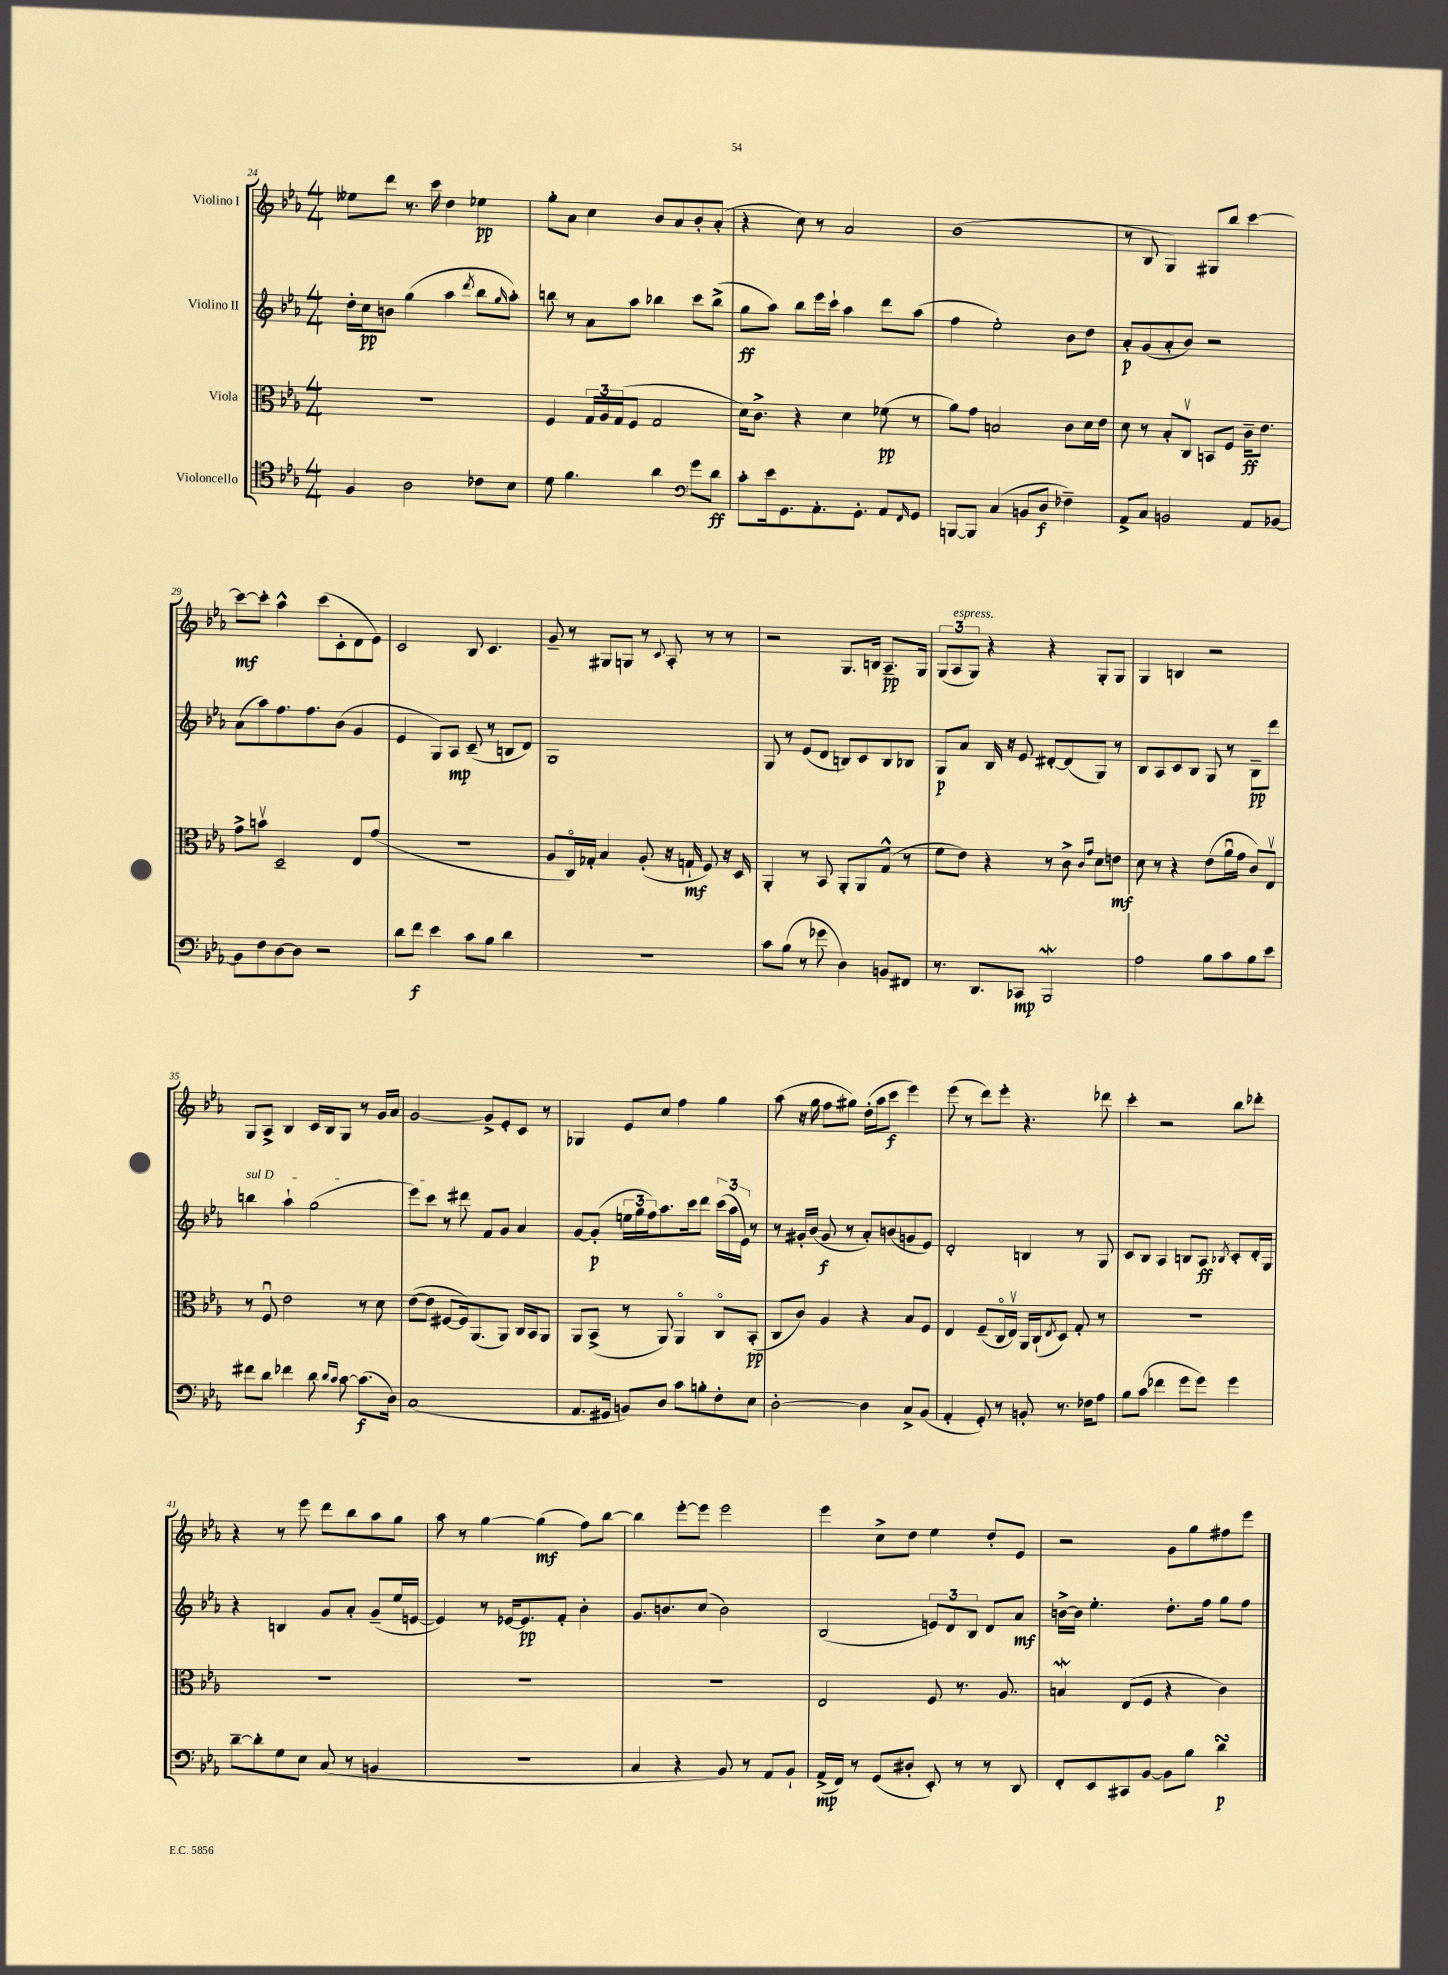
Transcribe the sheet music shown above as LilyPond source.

<<
\new StaffGroup <<
\new Staff = "s0" \with { instrumentName = "Violino I" } {
    \clef treble \key ees \major \numericTimeSignature \time 4/4
    eeses''8 d'''8 r8. c'''16 d''4 ees''4\pp |
    g''8-. aes'8 c''4 bes'8 aes'8 bes'8-. aes'8-.( |
    r4 c''8) r8 aes'2 |
    bes'1( |
    r8 bes8 g4) gis8 bes''8 c'''4~ |
    c'''8~\mf c'''8-. aes''4-^ c'''8( c'8-. d'8 ees'8) |
    c'2 bes8 c'4. |
    g'8-- r8 gis8 g8 r8 \appoggiatura { c'8 } aes8-. r8 r8 |
    r2 g8. b16 aes8.--\pp g16 |
    \tuplet 3/2 { g8( aes8^\markup { \italic "espress." } g8) } r4 r4 g8-. g8 |
    g4 b4 r2 |
    g8 aes8-> bes4 c'16 bes16 g8 r8 g'16 aes'16 |
    g'2~ g'8-> ees'8-. c'8 r8 |
    ges4 ees'8 c''8 f''4 g''4 |
    aes''8( r16 g''16 f''8 gis''8) d''16-.( aes''16 c'''8\f ees'''4) |
    ees'''8( r8 d'''8) ees'''8-. r4. des'''8 |
    c'''4-. r2 bes''8 des'''8-. |
    r4 r8 ees'''8 d'''8 bes''8 aes''8 g''8 |
    aes''8 r8 g''4~ g''4\mf( f''8) bes''8~ |
    bes''4 ees'''8~-. ees'''8 ees'''2 |
    ees'''4 c''8-> d''8 ees''4 d''8-. ees'8 |
    r2 g'8 g''8 fis''8 ees'''8 \bar "|." |
}
\new Staff = "s1" \with { instrumentName = "Violino II" } {
    \clef treble \key ees \major \numericTimeSignature \time 4/4
    d''16-. c''16\pp b'8 g''4( aes''4 \acciaccatura { d'''8 } bes''8 \grace { g''16 } aes''8-.) |
    b''8 r8 aes'8 aes''8 bes''4 c'''8 bes''8->( |
    g''8\ff aes''8) bes''8 ees'''16 c'''16-! aes''4 d'''8 aes''8( |
    f''4 ees''2-.) bes'8 d''8 |
    aes'8-.\p g'8( aes'8-. bes'8) r2 |
    aes'8( aes''8) f''8. f''8. bes'8( g'4 |
    ees'4 g8) aes8\mp c'8--( r8 b8 d'8) |
    g1 |
    g8 r8 ees'8( d'8 b8) c'8 b8 bes8 |
    g8\p aes'8 bes16 r16 ees'8 dis'8~-. dis'8( g8) r8 |
    bes8 aes8 c'8 bes8 g8 r8 bes8--\pp d'''8 |
    \once \override TextSpanner.bound-details.left.text = \markup { \italic "sul D" } b''4\startTextSpan aes''4-! g''2( |
    ees'''8) c'''8\stopTextSpan r8 dis'''8 f'8 g'8 aes'4 |
    g'8~ g'8-.\p( \tuplet 3/2 { e''16 g''16 f''16) } aes''8. c'''16 d'''8 \tuplet 3/2 { c'''16( aes''16 ees'16) } r8 |
    r8 gis'16-. bes'16( gis'8\f r8 aes'8-.) b'8( g'8 ees'8) |
    d'2-. b4 r8 g8 |
    c'8 bes8 aes4 b8 aes8\ff \acciaccatura { bes8 } c'8-. d'16-. g16 |
    r4 b4 g'8 aes'8-. g'8--( ees''16 e'16~ |
    e'4) r8 ees'16~ ees'8.\pp f'8-. bes'4-. |
    g'8. b'8. c''8( b'2) |
    bes2( \tuplet 3/2 { e'8) d'8 bes8 } d'8 aes'8\mf |
    b'16~-> b'16 ees''4.-. d''8.-. f''16 g''8 f''8 \bar "|." |
}
\new Staff = "s2" \with { instrumentName = "Viola" } {
    \clef alto \key ees \major \numericTimeSignature \time 4/4
    R1 |
    f4 \tuplet 3/2 { g16 aes16 g16( } f8 g2 |
    d'16) c'8.-> r4 d'4 fes'8\pp( r8 |
    aes'8) g'8 b2 c'8 d'16 ees'16 |
    d'8 r8 bes8-. c8\upbow b,8 f8 c'16--\ff ees'8. |
    g'8-> b'8\upbow d2-- ees8 g'8( |
    R1 |
    aes8 c16\flageolet) ges16-. bes4 aes8-.( r16 g16-!\mf f8) r16 d16 |
    aes,4-. r8 bes,8 aes,8-. aes,8 g8-^( r8 |
    f'8 ees'8) r4 r8 c'8-> \grace { c'16 g'16 } d'8 e'8\mf |
    d'8 r8 r4 ees'8( aes'16\downbow g'16 c'8) ees8\upbow |
    r8 f8\downbow ees'2 r8 d'8 |
    ees'8~( ees'8 fis8~ fis16) aes,8.( aes,8) c16 bes,16 aes,8 |
    aes,8 bes,8->( r8 aes,8) aes,4\flageolet c8\flageolet bes,8-.\pp( |
    c8 c'8) aes4 r4 bes8 f8 |
    ees4 f8--( c16\flageolet ees16\upbow) aes,16 c16-!( \acciaccatura { ees8 } d8) g8-. r8 |
    R1 |
    R1 |
    R1 |
    R1 |
    ees2 f8 r8. aes8. |
    b4\mordent ees8( f8 r4 c'4) \bar "|." |
}
\new Staff = "s3" \with { instrumentName = "Violoncello" } {
    \clef tenor \key ees \major \numericTimeSignature \time 4/4
    f4 aes2 ces'8 bes8 |
    d'8 f'4. aes'4 \clef bass g'8 d'8\ff |
    c'8-. ees'16 g,8. aes,8.-. g,8.-. aes,8 \grace { f,16 } g,8 |
    b,,8~ b,,8 c4( b,8 d8\f fes4--) |
    aes,8-> c8 b,2 aes,8 bes,8~ |
    bes,8 f8 d8~ d8 r2 |
    d'8 f'8\f ees'4 c'8 bes8 d'4 |
    r1 |
    c'8 bes8( r8 ges'8 d4) b,8 fis,8 |
    r8. d,8. ces,8\mp bes,,2\mordent |
    aes2 bes8 c'8 bes8 ees'8 |
    fis'8 d'8 fes'4 d'8 \grace { d'16 c'16 } c'8~ c'8.\f( d16) |
    c1( |
    aes,8. gis,16 b,8) d8 c'8 b8-. f8-. ees8 |
    d2~-. d4 c8-> bes,8( |
    aes,4-. g,8-.) r8 b,8-. r8. fes16 aes8 |
    bes8 c'8( fes'4 g'8 g'8) g'4 |
    d'8~-- d'8-. g8 ees8 c8( r8 b,4 |
    R1 |
    c4 r4 bes,8) r8 aes,8 bes,8-! |
    aes,16->\mp( f,16) r8 g,8( dis8-. ees,8-.) r8 r8 d,8 |
    f,8-. ees,8 cis,8 bes,8~ bes,8 bes8 d'4\turn\p \bar "|." |
}
>>
>>
\layout { \context { \Score currentBarNumber = #24 } }
